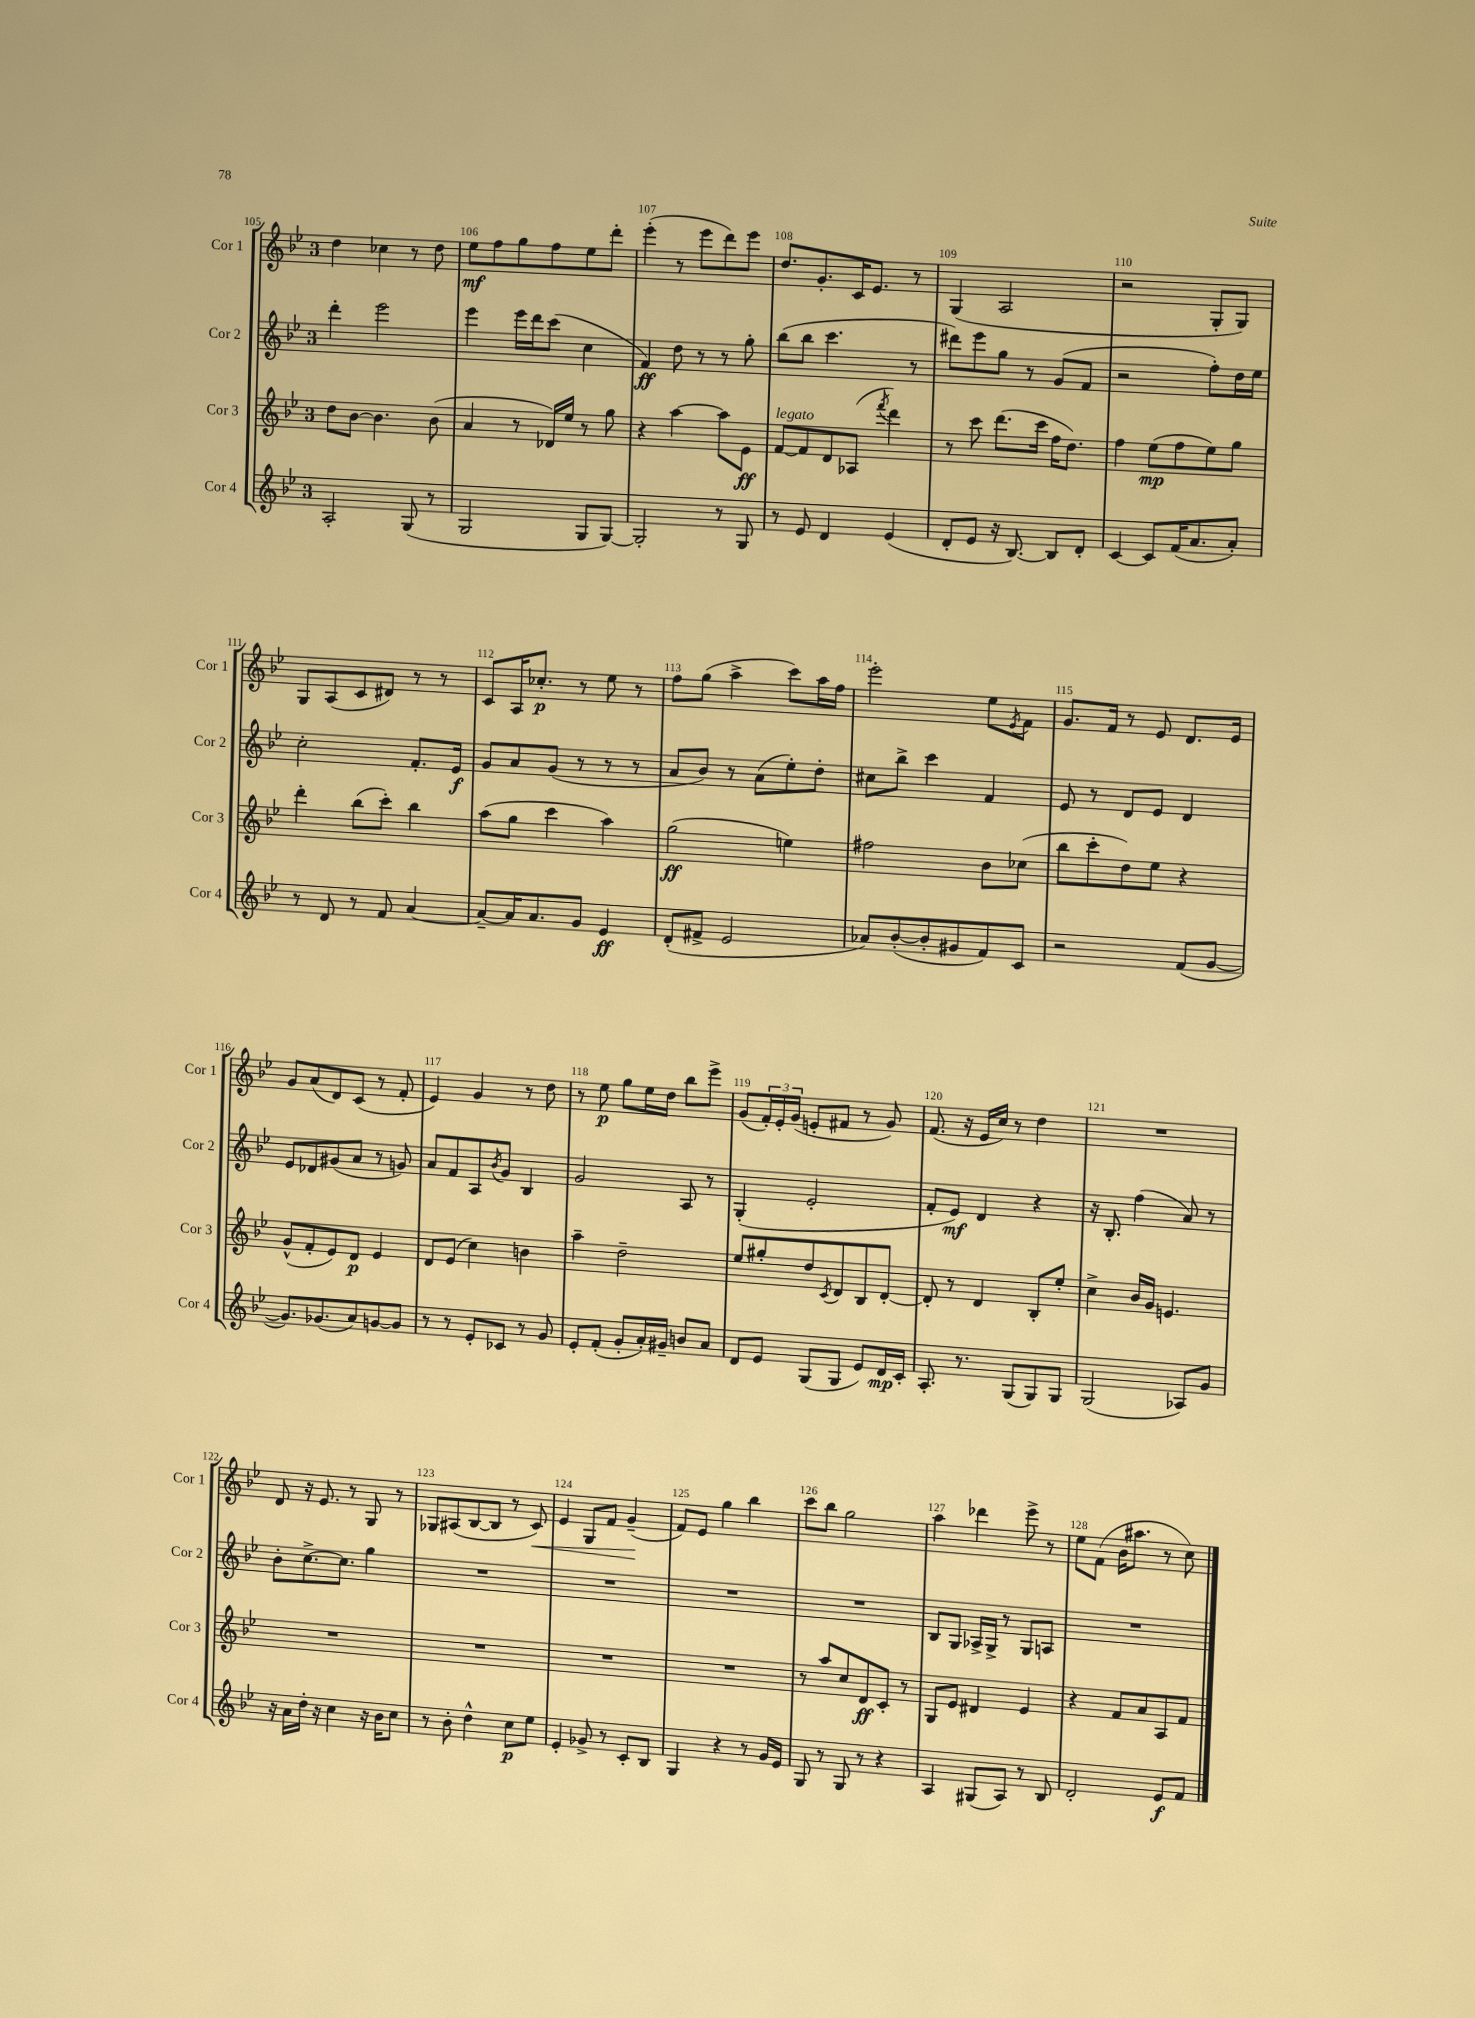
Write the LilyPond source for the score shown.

<<
\new StaffGroup <<
\new Staff = "s0" \with { instrumentName = "Cor 1" shortInstrumentName = "Cor 1" } {
    \clef treble \key bes \major \once \override Staff.TimeSignature.style = #'single-digit \time 3/4
    d''4 ces''4 r8 d''8 |
    ees''8\mf f''8 g''8 f''8 ees''8 d'''8-. |
    ees'''4-.( r8 ees'''8 d'''8) ees'''8 |
    d''8. g'8.-. c'16 ees'8. r8 |
    g4( a2 |
    r2 g8-. g8) |
    g8 a8( c'8 dis'8) r8 r8 |
    c'8 a16 ces''8.-.\p r8 ees''8 r8 |
    f''8 g''8( a''4-> c'''8) a''16 f''16 |
    ees'''2-. ees''8 \acciaccatura { ees'8 } f'8 |
    g'8. f'16 r8 ees'8 d'8. ees'16 |
    g'8 a'8( d'8) c'8( r8 f'8-. |
    ees'4) g'4 r8 d''8 |
    r8 ees''8\p g''8 ees''16 d''16 bes''8 ees'''8-> |
    g'8( \tuplet 3/2 { f'16-.) ees'16-. g'16( } e'8-. fis'8 r8 g'8) |
    f'8.( r16 ees'16 c''16) r8 d''4 |
    R2. |
    d'8 r16 ees'8. r8 g8 r8 |
    ges8 ais8( bes8~ bes8 r8 c'8\<) |
    ees'4 g8 f'8 g'4--\!( |
    f'8) ees'8 g''4 bes''4 |
    c'''8 bes''8 g''2 |
    a''4 des'''4 ees'''8-> r8 |
    ees''8 f'8( bes'16 ais''8. r8 c''8) \bar "|." |
}
\new Staff = "s1" \with { instrumentName = "Cor 2" shortInstrumentName = "Cor 2" } {
    \clef treble \key bes \major \once \override Staff.TimeSignature.style = #'single-digit \time 3/4
    d'''4-. ees'''2 |
    ees'''4 ees'''16 d'''16 c'''8( c''4 |
    f'4\ff) d''8 r8 r8 g''8-. |
    bes''8( bes''8 c'''4. r8 |
    dis'''8) ees'''8 g''8 r8 g'8( f'8 |
    r2 f''8-.) d''16 ees''16 |
    c''2-. f'8.-. ees'16\f |
    g'8 a'8 g'8( r8 r8 r8 |
    a'8 bes'8) r8 a'8( ees''8-.) d''8-. |
    cis''8 bes''8-> c'''4 f'4 |
    ees'8 r8 d'8 ees'8 d'4 |
    ees'8 des'8 gis'8( a'8 r8 g'8) |
    a'8 f'8 a8 \acciaccatura { bes'8 } g'8 bes4 |
    g'2 a8 r8 |
    g4-.( ees'2-. |
    f'8-. ees'8\mf) d'4 r4 |
    r16 bes8.-. f''4( a'8) r8 |
    bes'8-. c''8.~-> c''8. g''4 |
    R2. |
    R2. |
    R2. |
    R2. |
    bes8 g8 aes16-> g16-> r8 g8 a8 |
    R2. \bar "|." |
}
\new Staff = "s2" \with { instrumentName = "Cor 3" shortInstrumentName = "Cor 3" } {
    \clef treble \key bes \major \once \override Staff.TimeSignature.style = #'single-digit \time 3/4
    d''8 bes'8~ bes'4. bes'8( |
    a'4 r8 des'16) ees''16 r8 g''8 |
    r4 a''4~ a''8 ees'8\ff |
    f'8~^\markup { \italic "legato" } f'8 d'8 aes8( \acciaccatura { f'''8 } d'''4) |
    r8 c'''8 d'''8.( c'''16 f''16 d''8.) |
    f''4 ees''8\mp( f''8 ees''8) g''8 |
    d'''4-. bes''8( c'''8-.) bes''4 |
    a''8( g''8 c'''4 a''4) |
    g''2\ff( e''4) |
    fis''2 bes'8 ces''8( |
    bes''8 c'''8-. d''8) ees''8 r4 |
    g'8-^( f'8-. ees'8) d'8\p ees'4 |
    d'8 ees'8( c''4) b'4 |
    a''4-- d''2-- |
    ees''8 gis''8-. d''8 \acciaccatura { c'8 } d'8 bes8 d'8~-. |
    d'8-. r8 d'4 bes8-. ees''8-. |
    c''4-> bes'16 g'16 e'4. |
    R2. |
    R2. |
    R2. |
    R2. |
    r8 a''8 c''8 d'8\ff c'8-. r8 |
    g8 ees'8 dis'4 ees'4 |
    r4 f'8 a'8 a8 f'8 \bar "|." |
}
\new Staff = "s3" \with { instrumentName = "Cor 4" shortInstrumentName = "Cor 4" } {
    \clef treble \key bes \major \once \override Staff.TimeSignature.style = #'single-digit \time 3/4
    a2-. g8( r8 |
    g2 g8 g8~) |
    g2-. r8 g8 |
    r8 ees'8 d'4 ees'4( |
    d'8-. ees'8 r16 bes8.~) bes8 d'8-. |
    c'4~ c'8 f'16( a'8. a'8-.) |
    r8 d'8 r8 f'8 a'4~ |
    a'8~-- a'16 a'8. g'8 ees'4\ff |
    d'8-.( fis'8-> ees'2 |
    aes'8) bes'8~-.( bes'8-. gis'8 f'8) c'8 |
    r2 f'8( g'8~ |
    g'8.) ges'8.( a'8) g'8~ g'8 |
    r8 r8 ees'8-. ces'8 r8 g'8 |
    ees'8-. f'8-.( g'8-. a'16-.) gis'16-- b'8 a'8 |
    d'8 ees'8 g8( g8 ees'8) d'16\mp c'16-. |
    a8.-. r8. g8( g8) g8 |
    g2( aes8) g'8 |
    r16 a'16 d''16-. r16 c''4 r16 bes'16 c''8 |
    r8 bes'8-. d''4-^ c''8\p ees''8 |
    ees'4-. ges'8-> r8 c'8-. bes8 |
    g4 r4 r8 g'16 ees'16 |
    g8 r8 g8 r8 r4 |
    a4 gis8( a8) r8 bes8 |
    d'2-. ees'8\f f'8 \bar "|." |
}
>>
>>
\layout { \context { \Score currentBarNumber = #105 \override BarNumber.break-visibility = ##(#f #t #t) barNumberVisibility = #all-bar-numbers-visible } }
